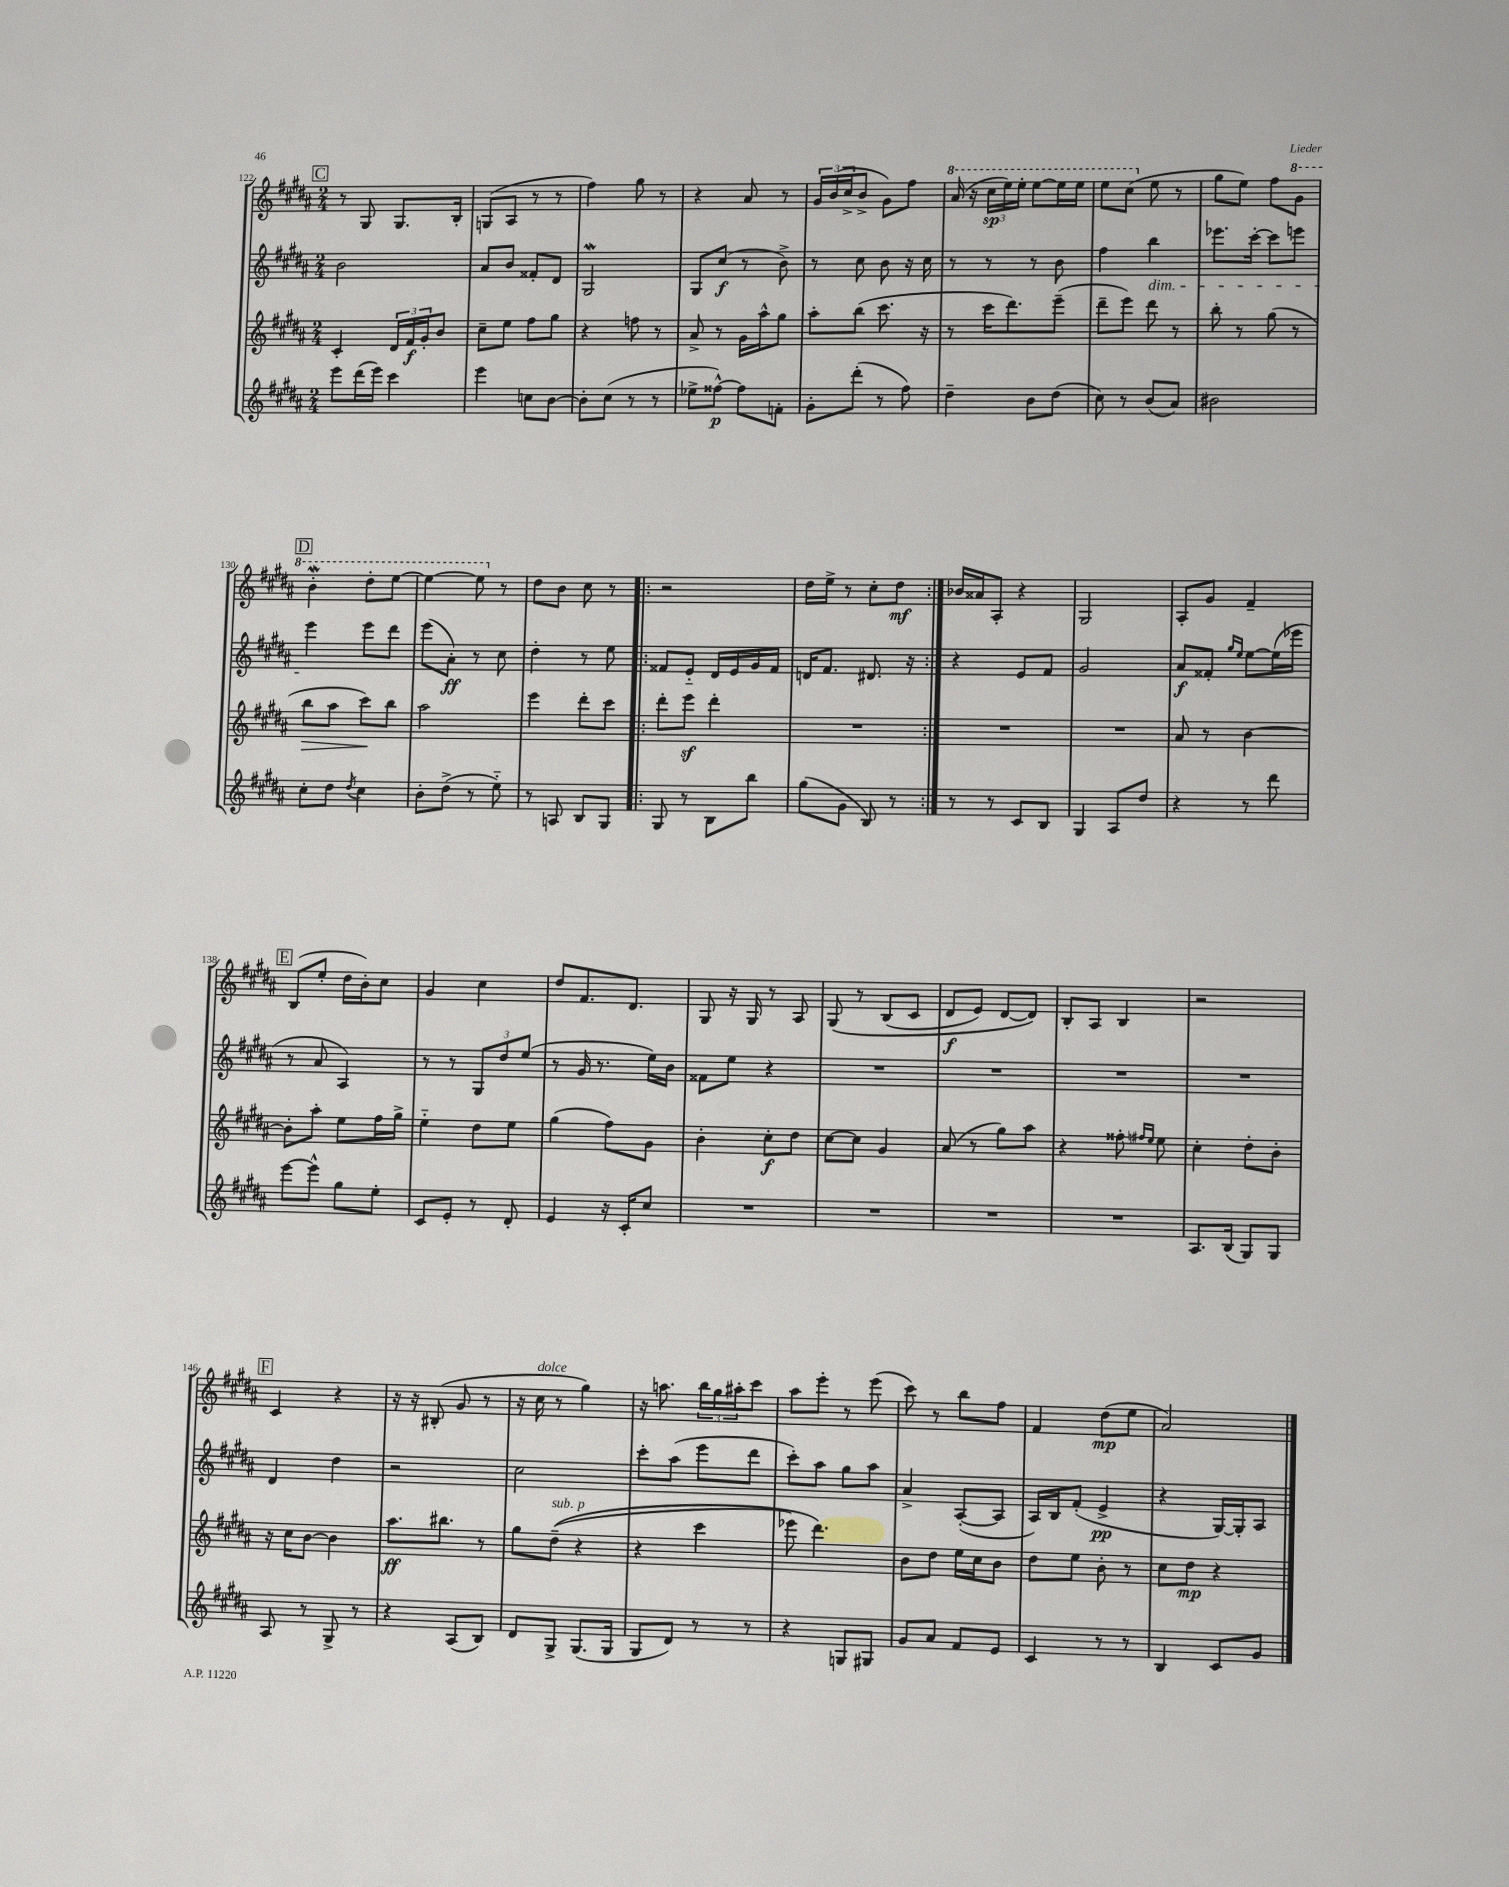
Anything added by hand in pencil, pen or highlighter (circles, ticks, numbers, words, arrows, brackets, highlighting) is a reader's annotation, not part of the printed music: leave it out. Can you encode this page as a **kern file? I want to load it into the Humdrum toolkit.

**kern	**kern	**kern	**kern
*staff4	*staff3	*staff2	*staff1
*clefG2	*clefG2	*clefG2	*clefG2
*k[f#c#g#d#a#]	*k[f#c#g#d#a#]	*k[f#c#g#d#a#]	*k[f#c#g#d#a#]
*M2/4	*M2/4	*M2/4	*M2/4
8eee\L	4c#'/	2b\	8r
(16ddd#\L	.	.	8G#/
16eee\JJ)	.	.	.
4ccc#\	24d#/LL	.	8.G#/L
.	24f#/	.	.
.	24g#'/J	.	.
.	8b/J	.	.
.	.	.	16B'/Jk
=	=	=	=
4eee\	8cc#~\L	8a#/L	(8G/L
.	8ee\J	8b/J	8A#/J
8cc\L	8ff#\L	8f##'/L	8r
[8b\J	8gg#\J	8d#/J	8r
=	=	=	=
8b'\]L	4r	2G#/	4ff#\)
(8cc#\J	.	.	.
8r	8ff\	.	8gg#\
8r	8r	.	8r
=	=	=	=
8ee-^\L	8a#^/	8G#/L	4r
[8ff##^^\J)	8r	(8cc#/J	.
8ff##\]L	16g#\LL	8r	8a#/
.	16aa#^^\J	.	.
8f'\J	8gg#\J	8b^\)	8r
=	=	=	=
8g#'\L	8aa#'\L	8r	24g#/LL
.	.	.	(24b/
.	.	.	24cc#^/J
(8ddd#'\J	(8bb\J	8cc#\	8b^/J
8r	8.ccc#\	8b\	8g#\L)
8ff#\)	.	16r	8ff#\J
.	16r	16cc#\	.
=	=	=	=
4dd#~\	8r	8r	(16aa#/
.	.	.	16r
.	16ccc#\LK	8r	24ccc#\LL
.	.	.	24eee\)
.	8.ddd#\)	.	.
.	.	.	24eee'\JJ
8b\L	.	8r	[8eee\L
(8dd#\J	(8eee~\J	8b\	16eee\]L
.	.	.	16eee\JJ
=	=	=	=
8cc#\)	8ddd#~\L	4ff#\	8eee\L
8r	8eee\J)	.	(8ccc#\J
(8b/L	8ddd#\	4bb\	8ee\
8a#/J)	8r	.	8r
=	=	=	=
2b#\	8bb'\	8.eee-\L	8gg#\L
.	8r	.	8ee\J)
.	.	[16ccc#'\Jk	.
.	(8gg#\	8ccc#\]L	8ff#\L
.	8r	8eee\J	8gg#\J
=	=	=	=
8cc#'\L	8bb\L	4eee\	4bb'\
8dd#\J	8aa#\J	.	.
8qdd#/	.	.	.
4cc#\	8ccc#\L)	8eee\L	8ddd#'\L
.	8bb\J	8ddd#\J	[8eee\J
=	=	=	=
8b'\L	2aa#\	(8eee\L	4eee\_
(8dd#^\J	.	8a#'\J)	.
8r	.	8r	8eee\]
8ee'~\)	.	8cc#\	8r
=	=	=	=
8r	4eee\	4dd#'\	8dd#\L
8A/	.	.	8b\J
8B/L	8ddd#'\L	8r	8cc#\
8G#/J	8ccc#\J	8ee\	8r
=!|:	=!|:	=!|:	=!|:
8G#/	8ddd#'\L	8f##/L	2r
8r	8eee\J	8e'~/J	.
8B\L	4ddd#'\	16d#/LL	.
.	.	16e/	.
8bb\J	.	16g#/	.
.	.	16f##/JJ	.
=	=	=	=
(8gg#\L	2r	16d/LK	16dd#\LL
.	.	8.f#/J	16ee^\JJ
8g#\J	.	.	8r
8B/)	.	8.d#/	8cc#'\L
8r	.	.	8dd#\J
.	.	16r	.
=:|!	=:|!	=:|!	=:|!
8r	2r	4r	16b-/LL
.	.	.	16a##/J
8r	.	.	8A#'/J
8c#/L	.	8e/L	4r
8B/J	.	8f#/J	.
=	=	=	=
4G#/	2r	2g#/	2G#/
8A#/L	.	.	.
8dd#/J	.	.	.
=	=	=	=
4r	8a#/	8a#/L	8A#'/L
.	8r	8f##'/J	8g#/J
.	.	16qqgg#/LL	.
.	.	16qqee/JJ	.
8r	[4b\	[8ee\L	4f#~/
8ddd#\	.	(16ee\]L	.
.	.	16eee-\JJ	.
=	=	=	=
[8eee\L	8b'\]L	8r	(8B/L
8eee^^\]J	8aa#'\J	8a#/	8ee'/J
8gg#\L	8ee\L	4A#/)	16dd#\LL
.	.	.	16b'\J)
8ee'\J	16ff#\L	.	8cc#\J
.	16gg#^\JJ	.	.
=	=	=	=
8c#/L	4ee'~\	8r	4g#/
8e'/J	.	8r	.
8r	8dd#\L	12G#/L	4cc#\
.	.	12dd#/	.
8d#'/	8ee\J	.	.
.	.	(12ee/J	.
=	=	=	=
4e/	(4gg#\	8r	8dd#/L
.	.	16g#/	8.f#/
.	.	8.r	.
16r	8ff#\L)	.	.
16c#'/LK	.	.	8.d#/J
8cc#/J	8g#\J	16ee\LL)	.
.	.	16b\JJ	.
=	=	=	=
2r	4b'\	8f##\L	8G#/
.	.	8ee\J	16r
.	.	.	16G#/
.	8cc#'\L	4r	8r
.	8dd#\J	.	8A#/
=	=	=	=
2r	[8cc#\L	2r	&(8G#/
.	8cc#\]J	.	8r
.	4g#/	.	(8B/L
.	.	.	8c#/J
=	=	=	=
2r	(8a#/	2r	8d#/L
.	8r	.	8e/J)
.	8gg#\L)	.	[8d#/L
.	8aa#\J	.	8d#/]J&)
=	=	=	=
2r	4r	2r	8B'/L
.	.	.	8A#/J
.	8ff##'\	.	4B/
.	16qqff#/LL	.	.
.	16qqee/JJ	.	.
.	8ee\	.	.
=	=	=	=
8.A#/L	4cc#'\	2r	2r
(16B/Jk	.	.	.
8G#/L)	8dd#'\L	.	.
8G#/J	8b'\J	.	.
=	=	=	=
8A#/	16r	4d#/	4c#/
.	16cc#\LK	.	.
8r	[8b\J	.	.
8G#^/	4b\]	4dd#\	4r
8r	.	.	.
=	=	=	=
4r	8.aa#\L	2r	16r
.	.	.	16r
.	.	.	(8B#'/
.	8.bb#\J	.	.
(8A#/L	.	.	8g#/
8B/J)	8r	.	8r
=	=	=	=
8d#/L	8gg#\L	2cc#\	16r
.	.	.	16cc#\
8G#^/J	&((8dd#~\J	.	8r
(8.G#/L	4r	.	4gg#\)
16G#/Jk	.	.	.
=	=	=	=
8G#/L	4r	8ccc#'\L	16r
.	.	.	8.aa\
8d#/J)	.	(8aa#\J	.
8r	4ccc#\	8eee\L	24bb\LL
.	.	.	24gg#\
.	.	.	24aa#'\J
8r	.	8ddd#\J	8ccc#\J
=	=	=	=
4r	8eee-\)	8ccc#'\L)	8aa#\L
.	4.ddd#\&)	8aa#\J	8eee'\J
8G/L	.	8gg#\L	8r
8G#/J	.	8aa#\J	(8eee\
=	=	=	=
8g#/L	8b\L	4a#^/	8ccc#\)
8a#/J	8dd#\J	.	8r
8f#/L	16ee\LL	([8A#'/L	8bb\L
.	16cc#\J	.	.
8e/J	8b\J	8A#/]J	8ff#\J
=	=	=	=
4c#/	8dd#\L	16A#/LL)	4f#/
.	.	16B/J	.
.	8ee\J	(8f#'/J	.
8r	8b'\	4e^/	(8dd#\L
8r	8r	.	8ee\J
=	=	=	=
4B/	8cc#\L	4r	2a#/)
.	8dd#\J	.	.
8c#/L	4r	[16G#/LL)	.
.	.	16G#'/]J	.
8g#/J	.	8A#/J	.
==	==	==	==
*-	*-	*-	*-
